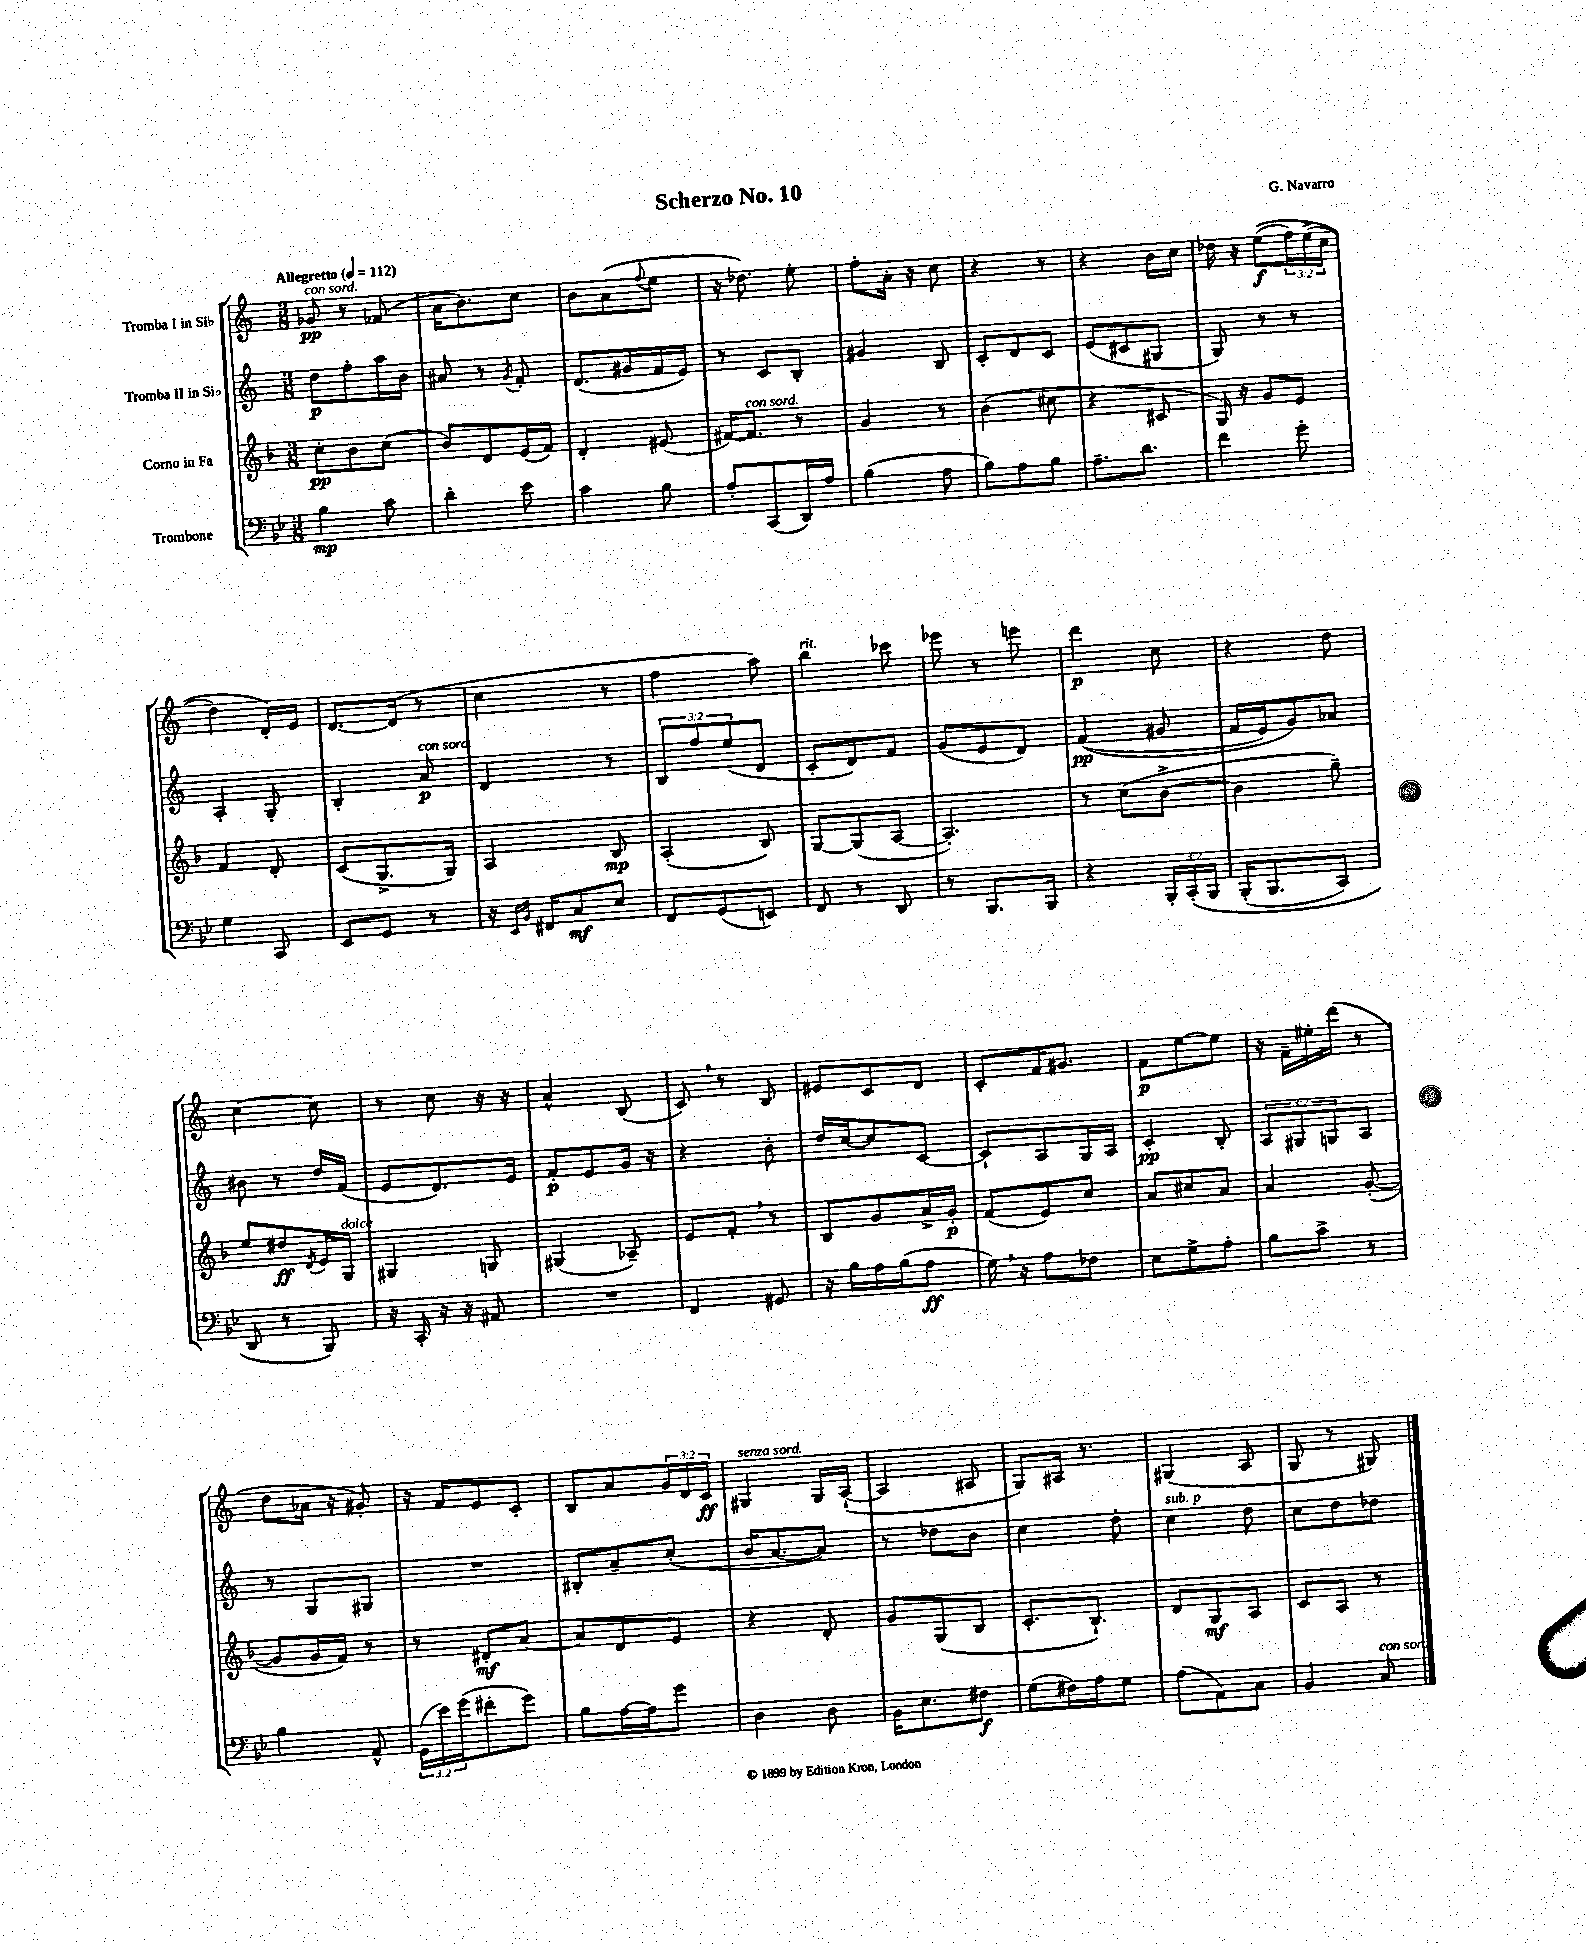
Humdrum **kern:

**kern	**dynam	**kern	**dynam	**kern	**dynam	**kern	**dynam
*part4	*part4	*part3	*part3	*part2	*part2	*part1	*part1
*staff4	*staff4	*staff3	*staff3	*staff2	*staff2	*staff1	*staff1
*I"Trombone	*	*I"Corno in Fa	*	*I"Tromba II in Si♭	*	*I"Tromba I in Si♭	*
*clefF4	*	*clefG2	*	*clefG2	*	*clefG2	*
*k[b-e-]	*	*k[b-]	*	*k[]	*	*k[]	*
*M3/8	*	*M3/8	*	*M3/8	*	*M3/8	*
*MM112	*	*MM112	*	*MM112	*	*MM112	*
=1	=1	=1	=1	=1	=1	=1	=1
!	!	!	!	!	!	!LO:TX:a:B:t=Allegretto	!
!	!	!	!	!	!	!LO:TX:a:i:t=con sord.	!
4B-\	mp	8cc'\L	pp	8dd\L	p	8g-X/	pp
.	.	8b-\	.	8ff'\	.	8r	.
8c\	.	(8cc\J	.	16aa\L	.	(8f-X/	.
.	.	.	.	16b\JJ	.	.	.
=2	=2	=2	=2	=2	=2	=2	=2
4d'\	.	8b-/L)	.	8a#X/	.	16a\KL	.
.	.	.	.	.	.	8.b\)	.
.	.	8d/	.	8r	.	.	.
.	.	.	.	8qg/	.	.	.
8e-\	.	(16e/L	.	8f'/	.	8cc\J	.
.	.	16f/JJ)	.	.	.	.	.
=3	=3	=3	=3	=3	=3	=3	=3
4c\	.	4d'/	.	(8.d/L	.	8b\L	.
.	.	.	.	.	.	(8a\	.
.	.	.	.	16g#X/L	.	.	.
.	.	.	.	.	.	8qqff/	.
8B-\	.	(8e#X/	.	16f/	.	8ee\J	.
.	.	.	.	16e/JJ)	.	.	.
=4	=4	=4	=4	=4	=4	=4	=4
8A'/L	.	[16f#X/KL)	.	8r	.	16r	.
!	!	!LO:TX:a:i:t=con sord.	!	!	!	!	!
.	.	8.f#/J]	.	.	.	8.dd-X\)	.
(8CC/	.	.	.	8c/L	.	.	.
16DD/L)	.	8r	.	8B'/J	.	8ee'\	.
16A/JJ	.	.	.	.	.	.	.
=5	=5	=5	=5	=5	=5	=5	=5
(4B-\	.	4g/	.	4g#X/	.	8ff'\L	.
.	.	.	.	.	.	16a'\Jk	.
.	.	.	.	.	.	16r	.
8A\	.	8r	.	8B/	.	8cc\	.
=6	=6	=6	=6	=6	=6	=6	=6
8B-\L)	.	(4b-\	.	8c'/L	.	4r	.
8A\	.	.	.	8d/	.	.	.
8B-\J	.	8cc#X\	.	8c/J	.	8r	.
=7	=7	=7	=7	=7	=7	=7	=7
8.A~\L	.	4r	.	(8e/L	.	4r	.
.	.	.	.	8c#X/	.	.	.
8.d\J	.	.	.	.	.	.	.
.	.	8c#X/	.	8G#X/J	.	16b\LL	.
.	.	.	.	.	.	16cc\JJ	.
=8	=8	=8	=8	=8	=8	=8	=8
4f\	.	16G/)	.	8G/)	.	16dd-X\	.
.	.	16r	.	.	.	16r	.
.	.	8g/L	.	8r	.	((8ee\L	f
8g'\	.	8e/J	.	8r	.	24ff\L)	.
.	.	.	.	.	.	(24ee^\	.
.	.	.	.	.	.	24cc\JJ	.
!!LO:LB:g=z
=9	=9	=9	=9	=9	=9	=9	=9
4G\	.	4f/	.	4A'/	.	4dd\)	.
8CC/	.	8d'/	.	8G'/	.	16d'/LL)	.
.	.	.	.	.	.	16e/JJ	.
=10	=10	=10	=10	=10	=10	=10	=10
8EE-/L	.	(8c/L	.	4B'/	.	[8.d/L	.
8GG/J	.	8.G^/	.	.	.	.	.
.	.	.	.	.	.	(16d/Jk]	.
!	!	!	!	!LO:TX:a:i:t=con sord.	!	!	!
8r	.	.	.	8a/	p	8r	.
.	.	16G/Jk)	.	.	.	.	.
=11	=11	=11	=11	=11	=11	=11	=11
16r	.	4A/	.	4d/	.	4cc\	.
16qqEE-/LL	.	.	.	.	.	.	.
16qqBB-/JJ	.	.	.	.	.	.	.
16FF#X/KL	.	.	.	.	.	.	.
8C/	mf	.	.	.	.	.	.
8E-/J	.	8B-/	mp	8r	.	8r	.
=12	=12	=12	=12	=12	=12	=12	=12
8FF/L	.	(4A'/	.	12B/L	.	4ff\	.
.	.	.	.	12ff/	.	.	.
(8GG/	.	.	.	.	.	.	.
.	.	.	.	(12ee/	.	.	.
8EEn/J)	.	8B-/)	.	8d/J	.	8aa\)	.
=13	=13	=13	=13	=13	=13	=13	=13
!	!	!	!	!	!	!LO:TX:a:i:t=rit.	!
8FF/	.	[8G/L	.	8c'/L	.	4bb\	.
8r	.	(8G/]	.	8d/)	.	.	.
8DD/	.	[8A/J	.	8f/J	.	8ccc-X\	.
=14	=14	=14	=14	=14	=14	=14	=14
8r	.	4.A'/])	.	(8g/L	.	8eee-X\	.
8.BBB-/L	.	.	.	8e/	.	8r	.
.	.	.	.	8d/J)	.	8eeen\	.
16BBB-/Jk	.	.	.	.	.	.	.
=15	=15	=15	=15	=15	=15	=15	=15
4r	.	8r	.	((4f/	pp	4ddd\	p
.	.	(8cc\L	.	.	.	.	.
24BBB-'/LL	.	[8b-^\J	.	8g#X/	.	8cc\	.
(24CC'/	.	.	.	.	.	.	.
24BBB-/JJ	.	.	.	.	.	.	.
=16	=16	=16	=16	=16	=16	=16	=16
(16BBB-'/KL	.	4b-\]	.	16f/LL	.	4r	.
8.BBB-/	.	.	.	16e/J)	.	.	.
.	.	.	.	8g/)	.	.	.
8CC/J)	.	8gg~\)	.	8a-X/J	.	8dd\	.
!!LO:LB:g=z
=17	=17	=17	=17	=17	=17	=17	=17
8DD/	.	8ee/L	.	8b#X\	.	[4cc\	.
8r	.	8dd#X/	ff	8r	.	.	.
.	.	8qd/	.	.	.	.	.
8BBB-/)	.	16e/L	.	16dd/LL	.	8cc\]	.
!	!	!LO:TX:a:i:t=dolce	!	!	!	!	!
.	.	16G/JJ	.	(16f/JJ	.	.	.
=18	=18	=18	=18	=18	=18	=18	=18
16r	.	4G#X/	.	8e/L	.	8r	.
16CC'/	.	.	.	.	.	.	.
16r	.	.	.	8.d/)	.	8cc\	.
16r	.	.	.	.	.	.	.
8AA#X/	.	8Gn/	.	.	.	16r	.
.	.	.	.	16e/Jk	.	16r	.
=19	=19	=19	=19	=19	=19	=19	=19
4.r	.	(4G#X/	.	8f'/L	p	4a^^/	.
.	.	.	.	8e/	.	.	.
.	.	8A-X~/)	.	16g/Jk	.	(8B/	.
.	.	.	.	16r	.	.	.
=20	=20	=20	=20	=20	=20	=20	=20
4FF/	.	8e/L	.	4r	.	8c,/)	.
.	.	8f',/J	.	.	.	8r	.
8GG#X/	.	8r	.	8b'\	.	8B/	.
=21	=21	=21	=21	=21	=21	=21	=21
16r	.	8B-/L	.	16dd/LL	.	8e#X/L	.
16B-\LL	.	.	.	[16cc/J	.	.	.
16A\	.	8g/	.	8cc/]	.	8c/	.
(16B-\J	.	.	.	.	.	.	.
8A\J	ff	16a^/L	.	[8c/J	.	8d/J	.
.	.	16g'/JJ	p	.	.	.	.
=22	=22	=22	=22	=22	=22	=22	=22
16G,\)	.	(8f/L	.	8c`/L]	.	8c'/L	.
16r	.	.	.	.	.	.	.
8A\L	.	8e/)	.	8A/	.	16f/K	.
.	.	.	.	.	.	8.g#X/J	.
8F-X\J	.	8cc/J	.	16G/L	.	.	.
.	.	.	.	16A/JJ	.	.	.
=23	=23	=23	=23	=23	=23	=23	=23
8E-\L	.	8a/L	.	4c'/	pp	8f\L	p
8G^\	.	8cc#X/	.	.	.	[8ee\	.
8A'\J	.	8a/J	.	8B'/	.	8ee\J]	.
=24	=24	=24	=24	=24	=24	=24	=24
8B-\L	.	4a/	.	12A/L	.	16r	.
.	.	.	.	.	.	16f~\LL	.
.	.	.	.	12G#X/	.	.	.
8c^\J	.	.	.	.	.	16ee#X'\	.
.	.	.	.	12Gn/	.	.	.
.	.	.	.	.	.	(16ddd\JJ	.
8r	.	([8g'/	.	8A/J	.	8r	.
!!LO:LB:g=z
=25	=25	=25	=25	=25	=25	=25	=25
4B-\	.	8g/L]	.	8r	.	8dd\L	.
.	.	16g/L	.	8G/L	.	16a-X\Jk	.
.	.	16f/JJ)	.	.	.	16r	.
8AA^^/	.	8r	.	8G#X/J	.	8g#X'/)	.
=26	=26	=26	=26	=26	=26	=26	=26
(24GG\LL	.	8r	.	4.r	.	16r	.
24e-\)	.	.	.	.	.	.	.
.	.	.	.	.	.	16f/KL	.
(24g\J	.	.	.	.	.	.	.
8f#X'\	.	8d#X'/L	mf	.	.	8e/	.
8g\J)	.	[8a/J	.	.	.	8c'/J	.
=27	=27	=27	=27	=27	=27	=27	=27
8B-\L	.	8a/L]	.	8B#X'/L	.	8B/L	.
[16A\L	.	8d/	.	8a~/	.	8a/	.
16A\J]	.	.	.	.	.	.	.
8g\J	.	8e/J	.	(8cc'/J	.	24g/L	.
.	.	.	.	.	.	24d/	.
.	.	.	.	.	.	24c/JJ	ff
=28	=28	=28	=28	=28	=28	=28	=28
!	!	!	!	!	!	!LO:TX:a:i:t=senza sord.	!
4D\	.	4r	.	16b/KL	.	4G#X/	.
.	.	.	.	[8.a/	.	.	.
8D\	.	8d'/	.	8a/J])	.	16G#/LL	.
.	.	.	.	.	.	([16A`/JJ	.
=29	=29	=29	=29	=29	=29	=29	=29
16BB-\KL	.	8g/L	.	8r	.	4A/]	.
8.E-\	.	.	.	.	.	.	.
.	.	(8G/	.	8dd-X\L	.	.	.
8F#X\J	f	8B-/J	.	8b\J	.	8A#X/	.
=30	=30	=30	=30	=30	=30	=30	=30
(8G\L	.	8.c'/L	.	4cc\	.	8G/L)	.
16F#X\L)	.	.	.	.	.	16A#X/Jk	.
16A\J	.	8.B-`/J)	.	.	.	8.r	.
8G\J	.	.	.	8dd'\	.	.	.
=31	=31	=31	=31	=31	=31	=31	=31
!	!	!	!	!LO:TX:a:i:t=sub. p	!	!	!
(8A\L	.	8d/L	.	4cc\	.	(4G#X/	.
8AA\)	.	8G/	mf	.	.	.	.
8C\J	.	8A/J	.	8dd\	.	8A/	.
=32	=32	=32	=32	=32	=32	=32	=32
4BB-/	.	8c/L	.	8cc\L	.	8G/	.
.	.	8A/J	.	8dd\	.	8r	.
!LO:TX:a:i:t=con sord.	!	!	!	!	!	!	!
8C/	.	8r	.	8dd-X\J	.	8G#X/)	.
==	==	==	==	==	==	==	==
*-	*-	*-	*-	*-	*-	*-	*-
